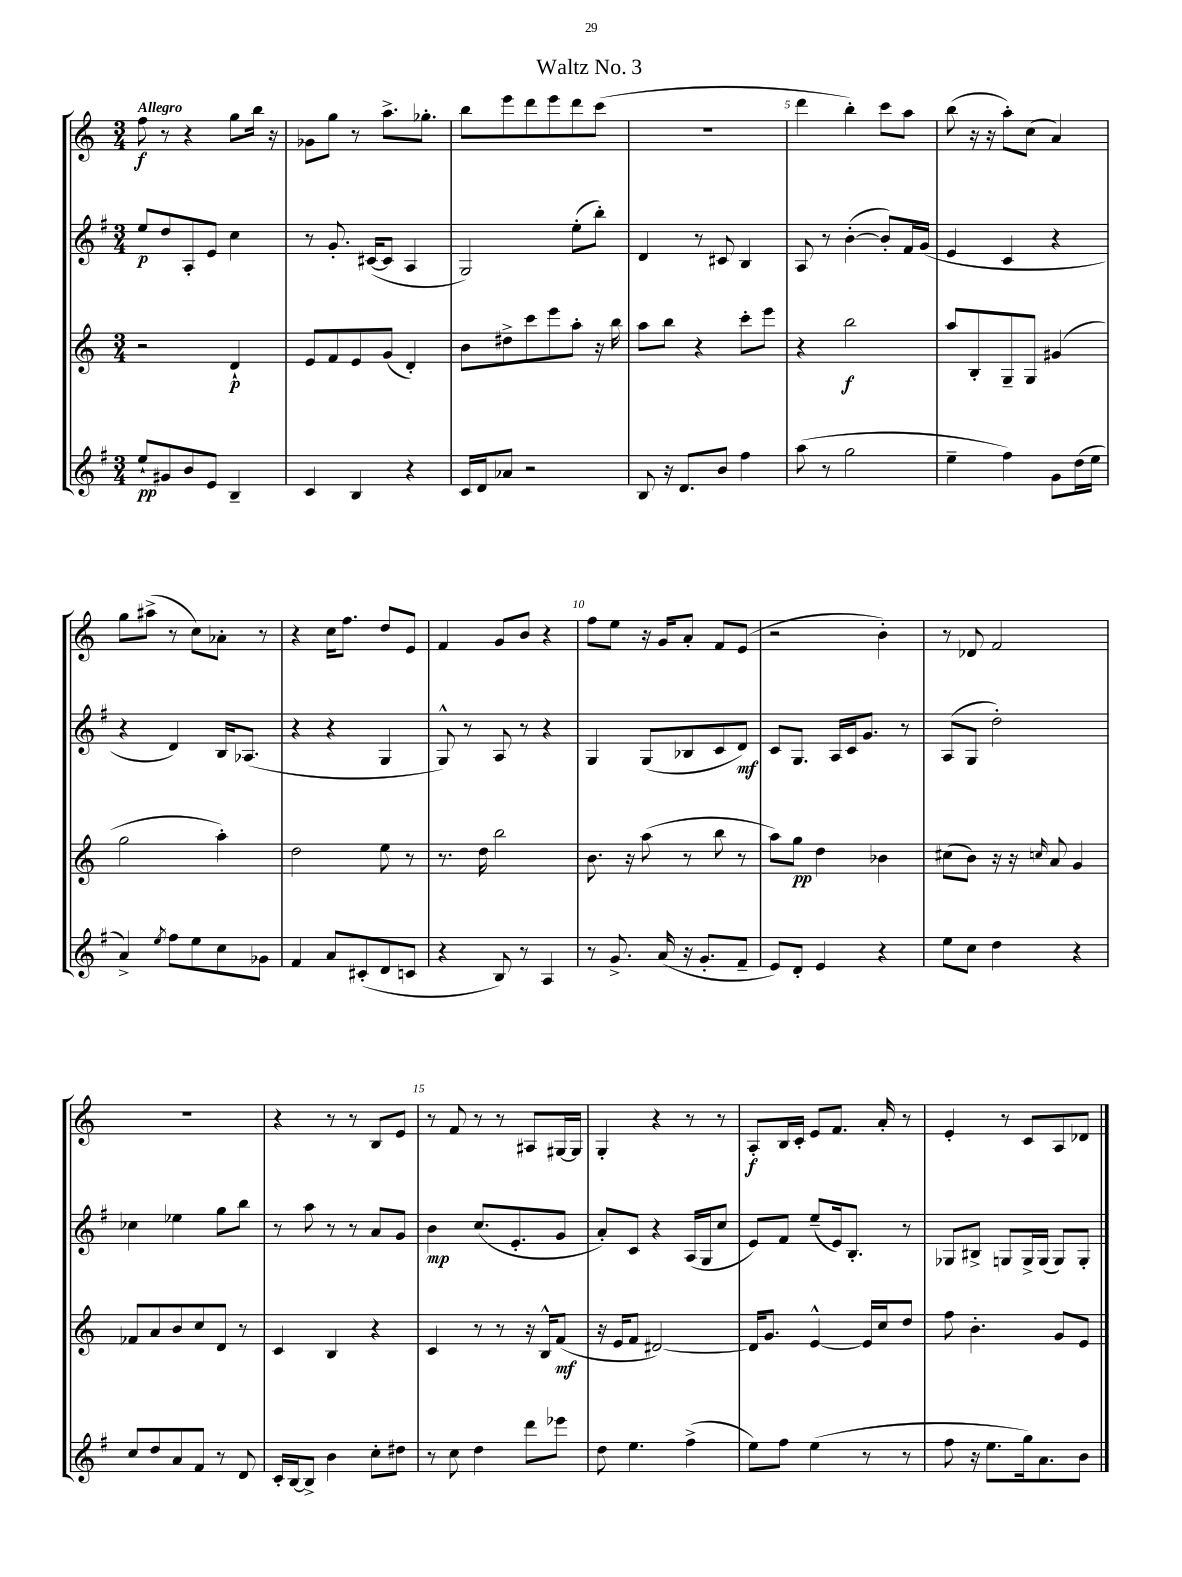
\header { title = "Waltz No. 3" }
<<
\new StaffGroup <<
\new Staff = "s0" {
    \clef treble \key c \major \numericTimeSignature \time 3/4 \tempo "Allegro"
    f''8\f r8 r4 g''8 b''16 r16 |
    ges'8 g''8 r8 a''8.-> ges''8.-. |
    b''8 e'''8 d'''8 e'''8 d'''8 c'''8( |
    R2. |
    d'''4 b''4-.) c'''8 a''8 |
    b''8( r16 r16 a''8-.) c''8( a'4) |
    g''8 ais''8->( r8 c''8) aes'8-. r8 |
    r4 c''16 f''8. d''8 e'8 |
    f'4 g'8 b'8 r4 |
    f''8 e''8 r16 g'16 a'8-. f'8 e'8( |
    r2 b'4-.) |
    r8 des'8 f'2 |
    R2. |
    r4 r8 r8 b8 e'8 |
    r8 f'8 r8 r8 ais8 gis16~ gis16 |
    g4-. r4 r8 r8 |
    a8-.\f b16 c'16-. e'8 f'8. a'16-. r8 |
    e'4-. r8 c'8 a8 des'8 \bar "|." |
}
\new Staff = "s1" {
    \clef treble \key g \major \numericTimeSignature \time 3/4
    e''8\p d''8 a8-. e'8 c''4 |
    r8 g'8.-. cis'16~( cis'8 a4 |
    g2) e''8-.( b''8-.) |
    d'4 r8 cis'8 b4 |
    a8 r8 b'4~-.( b'8-.) fis'16 g'16( |
    e'4 c'4 r4 |
    r4 d'4) b16 aes8.( |
    r4 r4 g4 |
    g8-^) r8 a8 r8 r4 |
    g4 g8( bes8 c'8 d'8\mf) |
    c'8 g8. a16 c'16 g'8. r8 |
    a8( g8 d''2-.) |
    ces''4 ees''4 g''8 b''8 |
    r8 a''8 r8 r8 a'8 g'8 |
    b'4\mp c''8.( e'8.-. g'8 |
    a'8-.) c'8 r4 a16( g16 c''8 |
    e'8) fis'8 e''8--( e'16) b8.-. r8 |
    ges8 bis8-> g8 g16-> g16( g8) g8-. \bar "|." |
}
\new Staff = "s2" {
    \clef treble \key c \major \numericTimeSignature \time 3/4
    r2 d'4-!\p |
    e'8 f'8 e'8 g'8( d'4-.) |
    b'8 dis''8-> c'''8 e'''8 a''8-. r16 b''16 |
    a''8 b''8 r4 c'''8-. e'''8 |
    r4 b''2\f |
    a''8 b8-. g8-- g8 gis'4( |
    g''2 a''4-.) |
    d''2 e''8 r8 |
    r8. d''16 b''2 |
    b'8. r16 a''8( r8 b''8 r8 |
    a''8) g''8\pp d''4 bes'4 |
    cis''8( b'8) r16 r16 \grace { c''16 } a'8 g'4 |
    fes'8 a'8 b'8 c''8 d'8 r8 |
    c'4 b4 r4 |
    c'4 r8 r8 r16 b16-^ f'8\mf( |
    r16 e'16 f'8 dis'2~) |
    dis'16 g'8. e'4~-^ e'16 c''16 d''8 |
    f''8 b'4.-. g'8 e'8 \bar "|." |
}
\new Staff = "s3" {
    \clef treble \key g \major \numericTimeSignature \time 3/4
    e''8-!\pp gis'8 b'8 e'8 b4-- |
    c'4 b4 r4 |
    c'16 d'16 aes'8 r2 |
    b8 r16 d'8. b'8 fis''4 |
    a''8( r8 g''2 |
    e''4-- fis''4) g'8 d''16( e''16 |
    a'4->) \acciaccatura { e''8 } fis''8 e''8 c''8 ges'8 |
    fis'4 a'8 cis'8-.( d'8 c'8 |
    r4 b8) r8 a4 |
    r8 g'8.-> a'16( r16 g'8.-. fis'8-- |
    e'8) d'8-. e'4 r4 |
    e''8 c''8 d''4 r4 |
    c''8 d''8 a'8 fis'8 r8 d'8 |
    c'16-. b16~ b8-> b'4 c''8-. dis''8 |
    r8 c''8 d''4 d'''8 ees'''8 |
    d''8 e''4. fis''4->( |
    e''8) fis''8 e''4( r8 r8 |
    fis''8 r16 e''8. g''16) a'8. b'8 \bar "|." |
}
>>
>>
\layout { \context { \Score \override BarNumber.break-visibility = ##(#f #t #t) barNumberVisibility = #(every-nth-bar-number-visible 5) } }
